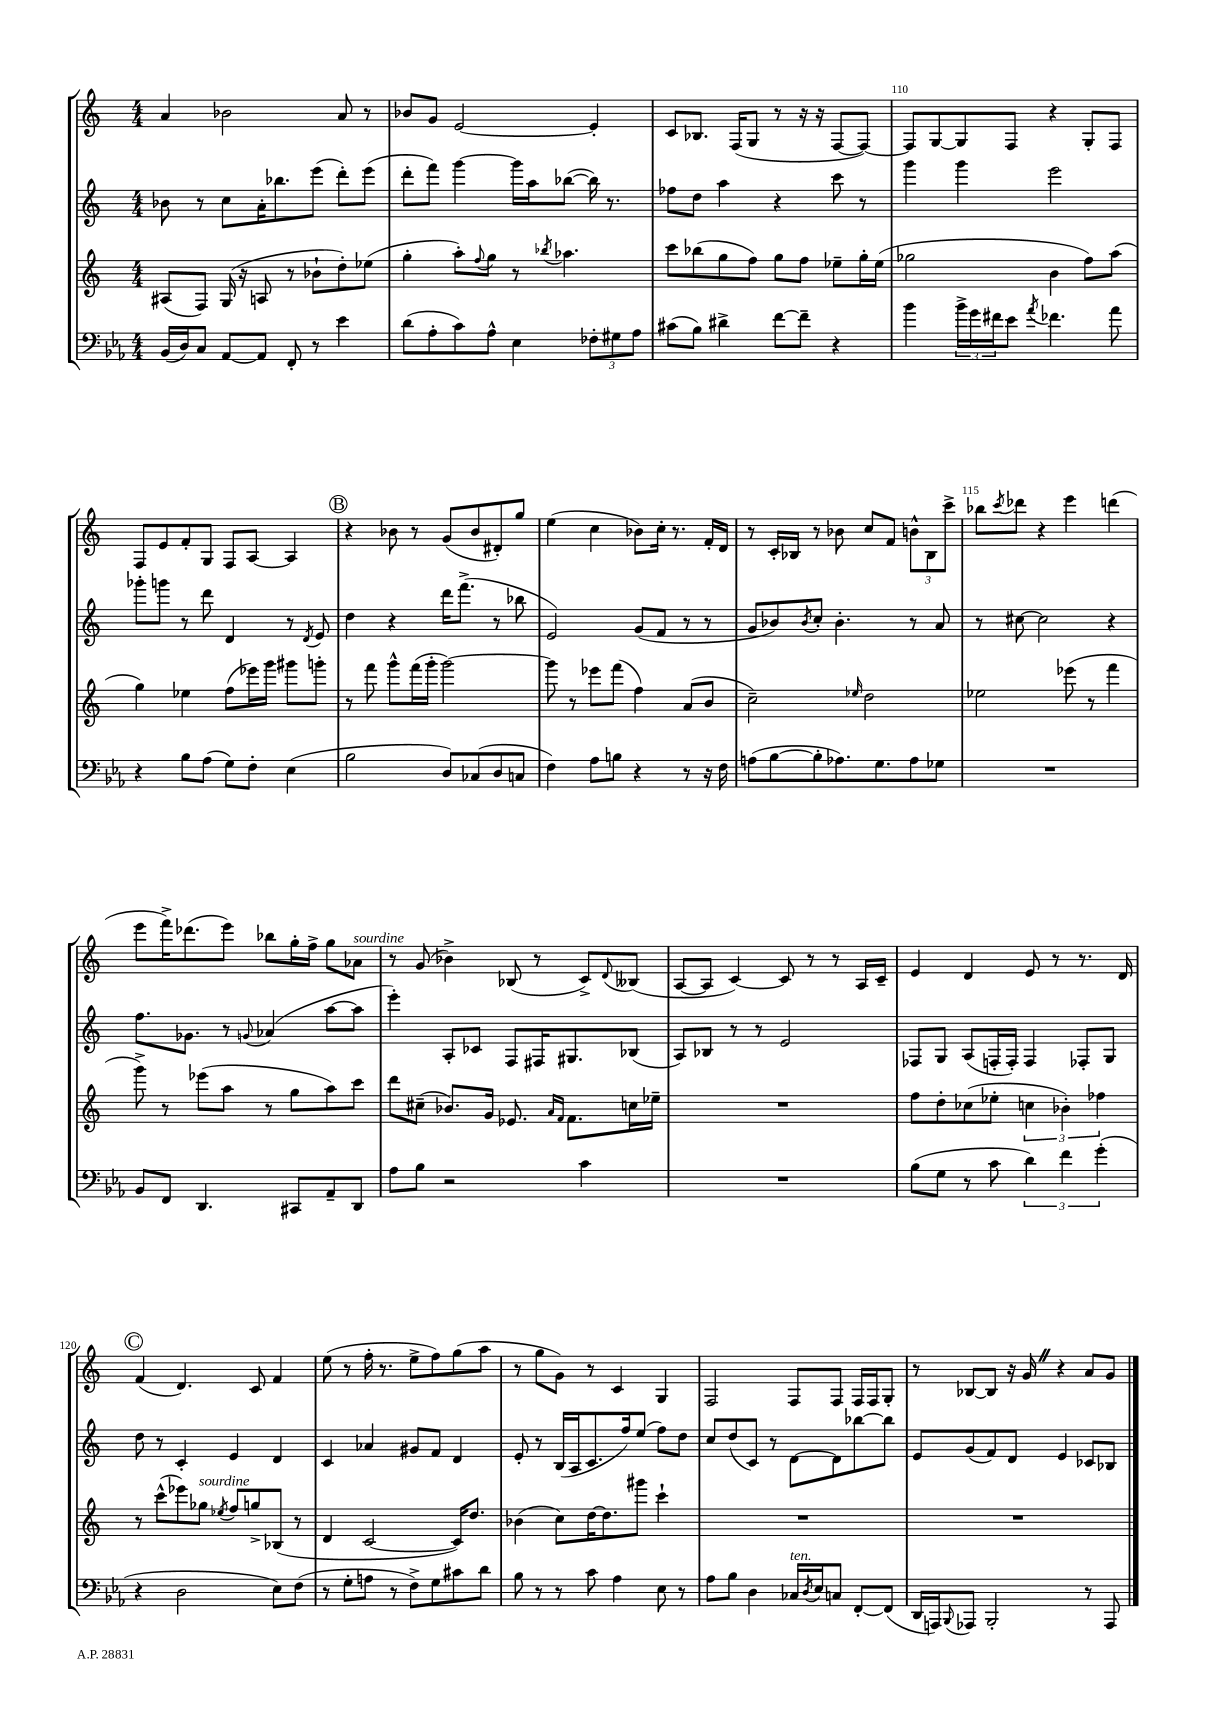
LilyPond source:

<<
\new StaffGroup <<
\new Staff = "s0" {
    \clef treble \key c \major \numericTimeSignature \time 4/4
    a'4 bes'2 a'8 r8 |
    bes'8 g'8 e'2~ e'4-. |
    c'8 bes8. f16( g8 r8 r16 r16 f8~ f8~) |
    f8 g8~ g8 f8 r4 g8-. f8 |
    f8 e'8 f'8-. g8 f8 a8~ a4 |
    \mark \markup { \circle "B" } r4 bes'8 r8 g'8( bes'8 dis'8-.) g''8 |
    e''4( c''4 bes'8) c''16-. r8. f'16-. d'16 |
    r8 c'16-. bes16 r8 bes'8 c''8 f'8 \tuplet 3/2 { b'8-^ bes8 c'''8-> } |
    bes''8 \acciaccatura { c'''8 } des'''8 r4 e'''4 d'''4( |
    e'''8 f'''16->) des'''8.( e'''8) bes''8 g''16-. f''16-> g''8 aes'8^\markup { \italic "sourdine" } |
    r8 g'8( bes'4->) bes8( r8 c'8->) \appoggiatura { d'8 } beses8( |
    a8~ a8 c'4~) c'8 r8 r8 a16 c'16-- |
    e'4 d'4 e'8 r8 r8. d'16 |
    \mark \markup { \circle "C" } f'4( d'4.) c'8 f'4 |
    e''8( r8 f''16-. r8. e''8-> f''8) g''8( a''8 |
    r8 g''8 g'8) r8 c'4 g4 |
    f2 f8 f8 f16 f16 g8-. |
    r8 bes8~ bes8 r16 g'16 \once \override BreathingSign.text = \markup { \musicglyph "scripts.caesura.straight" } \breathe r4 a'8 g'8 \bar "|." |
}
\new Staff = "s1" {
    \clef treble \key c \major \numericTimeSignature \time 4/4
    bes'8 r8 c''8 a'16-. bes''8. e'''8( d'''8-.) e'''8( |
    d'''8-. f'''8) g'''4~ g'''16 a''16 bes''8~( bes''16) r8. |
    fes''8 d''8 a''4 r4 c'''8 r8 |
    g'''4 g'''4 e'''2 |
    ges'''8-. g'''8 r8 d'''8 d'4 r8 \acciaccatura { d'8 } e'8 |
    \mark \markup { \circle "B" } d''4 r4 d'''16 f'''8.->( r8 bes''8 |
    e'2) g'8( f'8 r8 r8 |
    g'8 bes'8) \acciaccatura { bes'8 } c''8-. bes'4.-. r8 a'8 |
    r8 cis''8~ cis''2 r4 |
    f''8. ges'8. r8 \appoggiatura { g'8 } aes'4( a''8~ a''8 |
    e'''4-.) a8-. ces'8 f8 fis16 gis8. bes8( |
    a8) bes8 r8 r8 e'2 |
    fes8 g8 a8( f16-. f16-.) f4 fes8-. g8 |
    \mark \markup { \circle "C" } d''8 r8 c'4-. e'4 d'4 |
    c'4 aes'4 gis'8 f'8 d'4 |
    e'8-. r8 b16( a16 c'8. f''16) e''8( f''8) d''8 |
    c''8 d''8( c'8) r8 d'8~ d'8 bes''8~ bes''8 |
    e'8 g'8( f'8) d'8 e'4 ces'8 bes8 \bar "|." |
}
\new Staff = "s2" {
    \clef treble \key c \major \numericTimeSignature \time 4/4
    ais8( f8) g16( r16 a8 r8 bes'8-! d''8-.) ees''8( |
    g''4-. a''8-.) \appoggiatura { f''8 } g''8 r8 \acciaccatura { bes''8 } aes''4. |
    c'''8 bes''8( g''8 f''8) g''8 f''8 ees''8-- g''16-. ees''16( |
    ges''2 b'4 f''8) a''8( |
    g''4) ees''4 f''8( ees'''16) g'''16 gis'''8 g'''8-. |
    \mark \markup { \circle "B" } r8 f'''8 g'''8-^ f'''16( g'''16-. g'''2~) |
    g'''8 r8 ees'''8 f'''8( f''4) a'8( b'8 |
    c''2--) \grace { ees''16 } d''2 |
    ees''2 ees'''8( r8 f'''4 |
    g'''8->) r8 ees'''8( a''8 r8 g''8 a''8) c'''8 |
    d'''8 cis''8--( bes'8.) g'16 ees'8. \grace { a'16 f'16 } f'8. c''16 ees''16-- |
    R1 |
    f''8 d''8-. ces''8( ees''8-. \tuplet 3/2 { c''4 bes'4-.) fes''4 } |
    \mark \markup { \circle "C" } r8 c'''8-^( ees'''8) ges''8^\markup { \italic "sourdine" } \acciaccatura { ees''8 } f''8 g''8-> bes8( r8 |
    d'4 c'2~ c'16) d''8. |
    bes'4( c''8) d''16~ d''8. gis'''8 c'''4-! |
    R1 |
    R1 \bar "|." |
}
\new Staff = "s3" {
    \clef bass \key ees \major \numericTimeSignature \time 4/4
    bes,16( d16) c8 aes,8~ aes,8 f,8-. r8 ees'4 |
    d'8( aes8-. c'8) aes8-^ ees4 \tuplet 3/2 { fes8-. gis8 aes8 } |
    cis'8( bes8) dis'4-> f'8~ f'8-- r4 |
    bes'4 \tuplet 3/2 { bes'16-> g'16 fis'16 } ees'8 \acciaccatura { aes'8 } fes'4. aes'8 |
    r4 bes8 aes8( g8) f8-. ees4( |
    \mark \markup { \circle "B" } bes2 d8) ces8( d8 c8 |
    f4) aes8 b8 r4 r8 r16 f16 |
    a8( bes8~ bes8-. aes8.) g8. aes8 ges8 |
    R1 |
    bes,8 f,8 d,4. cis,8 aes,8-- d,8 |
    aes8 bes8 r2 c'4 |
    R1 |
    bes8( g8 r8 c'8 \tuplet 3/2 { d'4) f'4 g'4-.( } |
    \mark \markup { \circle "C" } r4 d2 ees8) f8( |
    r8 g8-. a8 r8 f8->) g8 cis'8 d'8 |
    bes8 r8 r8 c'8 aes4 ees8 r8 |
    aes8 bes8 d4 ces16^\markup { \italic "ten." } \acciaccatura { d8 } ees16 c8 f,8~-. f,8( |
    d,16 a,,16) \appoggiatura { bes,,8 } aes,,8 bes,,2-. r8 aes,,8 \bar "|." |
}
>>
>>
\layout { \context { \Score currentBarNumber = #107 \override BarNumber.break-visibility = ##(#f #t #t) barNumberVisibility = #(every-nth-bar-number-visible 5) } }
